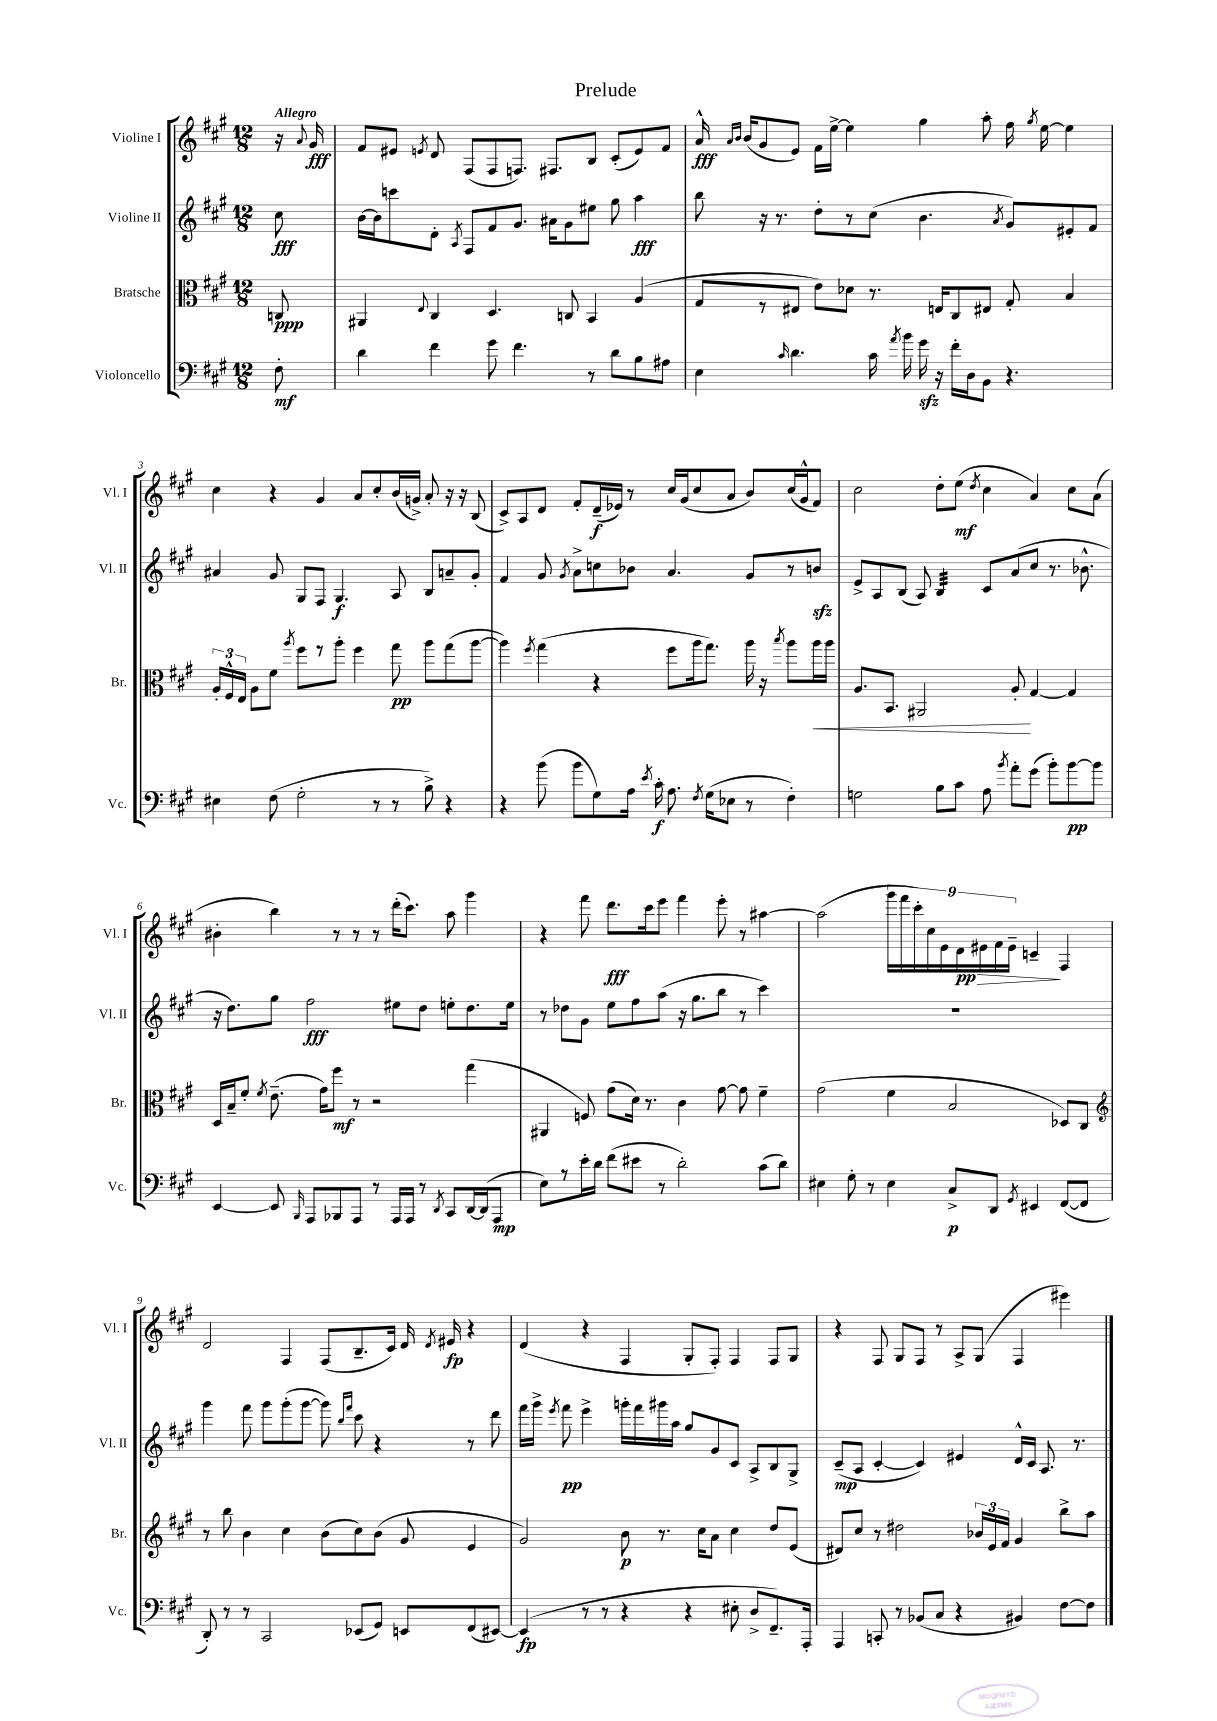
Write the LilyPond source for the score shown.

\header { title = "Prelude" }
<<
\new StaffGroup <<
\new Staff = "s0" \with { instrumentName = "Violine I" shortInstrumentName = "Vl. I" } {
    \clef treble \key a \major \numericTimeSignature \time 12/8 \partial 8 \tempo "Allegro"
    \autoBeamOff r16 \appoggiatura { a'8 } gis'16\fff |
    fis'8[ eis'8] \acciaccatura { e'8 } d'8 fis8[( fis8 f8.]) fis8.[ b8] cis'8[-.( e'8) fis'8] |
    a'16-^\fff \grace { a'16[ b'16] } b'16[( gis'8 e'8]) fis'16[ e''16]~-> e''4 gis''4 a''8-. fis''16 \acciaccatura { gis''8 } e''16~ e''4 |
    cis''4 r4 gis'4 a'8[ cis''8-. b'16( g'16]->) a'8-. r16 r16 b8( |
    cis'8[->) a8 d'8] fis'8[-. d'16--\f( ees'16]) r8 cis''16[ gis'16( cis''8 a'8] b'8[) cis''16( gis'16-^ fis'8]) |
    cis''2 d''8[-. e''8]\mf( \acciaccatura { d''8 } cis''4 a'4) cis''8[ a'8]( |
    bis'4-. b''4) r8 r8 r8 d'''16[-.( cis'''8.]) a''8 gis'''4 |
    r4 fis'''8 d'''8.[\fff cis'''16 e'''8] fis'''4 e'''8-. r8 ais''4~ |
    ais''2( \tuplet 9/8 { gis'''16[ fis'''16 cis'''16-.) cis''16 e'16 d'16\pp\> eis'16 fis'16 eis'16]-- } c'4--\! fis4 |
    d'2 fis4 fis8[( b8.-- cis'16]) d'16 \acciaccatura { d'8 } eis'16\fp r4 |
    d'4( r4 fis4 gis8[-. fis8]-.) fis4 fis8[ gis8] |
    r4 fis8 gis8[ fis8] r8 a8[-> gis8]( fis4 eis'''4) \bar "|." |
}
\new Staff = "s1" \with { instrumentName = "Violine II" shortInstrumentName = "Vl. II" } {
    \clef treble \key a \major \numericTimeSignature \time 12/8 \partial 8
    \autoBeamOff cis''8\fff |
    b'16[~ b'16 c'''8 d'8]-. \acciaccatura { a8 } fis8[ fis'8 gis'8.] ais'16[ gis'8 eis''8] gis''8 a''4\fff |
    b''8 r16 r8. d''8[-. r8 cis''8]( b'4. \acciaccatura { a'8 } gis'8[) eis'8-. fis'8] |
    ais'4 gis'8 gis8[ fis8] gis4.\f a8 b8[ a'8-- gis'8]-. |
    fis'4 gis'8 \acciaccatura { gis'8 } a'8[-> c''8 bes'8] a'4. gis'8[ r8 b'8]\sfz |
    e'8[-> a8 b8]( a8) b4:32 cis'8[ a'8( cis''8] r8. bes'8.-^ |
    r16 d''8.[) gis''8] fis''2\fff eis''8[ d''8] e''8[-. d''8. e''16] |
    r8 des''8[ gis'8] e''8[ fis''8 a''8]( r16 gis''8.[ b''8] r8 cis'''4) |
    R1. |
    gis'''4 fis'''8 gis'''8[ gis'''8-.( gis'''8]~ gis'''8) \grace { b''16[ fis'''16] } cis'''8 r4 r8 d'''8 |
    fis'''16[ gis'''16]-> \acciaccatura { e'''8 } fis'''8\pp e'''4-> g'''16[-. fis'''16 gis'''16 a''16] gis''8[ gis'8 cis'8] a8[-> b8 gis8]-> |
    cis'8[--\mp( a8] cis'4~-. cis'4) eis'4 d'16[-^ cis'16] a8. r8. \bar "|." |
}
\new Staff = "s2" \with { instrumentName = "Bratsche" shortInstrumentName = "Br." } {
    \clef alto \key a \major \numericTimeSignature \time 12/8 \partial 8
    \autoBeamOff c8\ppp |
    ais,4 \appoggiatura { e8 } cis4 d4. c8 b,4 a4( |
    gis8[ r8 eis8] e'8[) des'8] r8. e16[ cis8 eis8] gis8-. b4 |
    \tuplet 3/2 { a16[-. fis16-^ e16] } a8[ fis'8] \acciaccatura { a''8 } fis''8[ r8 a''8]-. fis''4 gis''8\pp a''8[ gis''8( a''8]~ |
    a''4) \acciaccatura { fis''8 } gis''4( r4 fis''8[ a''16 gis''8.]) a''16 r16 \acciaccatura { b''8 } a''8[ a''16\< a''16] |
    a8.[ b,8.] ais,2 a8-.\! gis4~ gis4 |
    d16[ b16-- fis'8]-. \acciaccatura { fis'8 } e'8.--( gis'16[) fis''8]\mf r8 r2 gis''4( |
    ais,4 f8) gis'8[( d'16]) r8. cis'4 gis'8~ gis'8 fis'4-- |
    gis'2( fis'4 b2 des8[) cis8] |
    \clef treble r8 b''8 b'4 cis''4 b'8[( cis''8) b'8]( gis'8 e'4 |
    gis'2) b'8\p r8. cis''16[ a'8] cis''4 d''8[ e'8]( |
    dis'8[) cis''8] r8 dis''2 \tuplet 3/2 { bes'16[ e'16 fis'16] } gis'4 b''8[-> a''8] \bar "|." |
}
\new Staff = "s3" \with { instrumentName = "Violoncello" shortInstrumentName = "Vc." } {
    \clef bass \key a \major \numericTimeSignature \time 12/8 \partial 8
    \autoBeamOff fis8-.\mf |
    d'4 fis'4 gis'8 fis'4. r8 d'8[ b8 ais8] |
    e4 \grace { cis'16 } d'4. cis'16 \acciaccatura { a'8 } b'16 gis'16\sfz r16 fis'16[-. d16 b,8] r4. |
    eis4 fis8( gis2-. r8 r8 b8->) r4 |
    r4 b'8( b'8[ gis8) a16] \acciaccatura { e'8 } cis'16-.\f a8. \acciaccatura { fis8 } gis16[( ees8] r8 fis4-.) |
    g2 b8[ cis'8] a8 \acciaccatura { b'8 } a'8[-. gis'8]( b'8[-.) b'8~\pp b'8] |
    e,4~ e,8 \grace { b,,16 } a,,8[ bes,,8 a,,8] r8 a,,16[ a,,16] r8 \acciaccatura { d,8 } cis,8[ d,16~ d,16( a,,8]\mp |
    e8[) r8 e'16-. d'16] fis'8[( eis'8] r8 d'2-.) cis'8[( d'8]) |
    eis4 gis8-. r8 eis4 cis8[->\p d,8] \acciaccatura { gis,8 } eis,4 fis,8[~( fis,8] |
    d,8-.) r8 r8 cis,2 ees,8[( gis,8]) e,8[ fis,8( eis,8]~) |
    eis,4\fp( r8 r8 r4 r4 eis8-. d8[-> fis,8.--) a,,16]-. |
    a,,4 c,8-. r8 bes,8[( cis8] r4 bis,4) fis8[~ fis8] \bar "|." |
}
>>
>>
